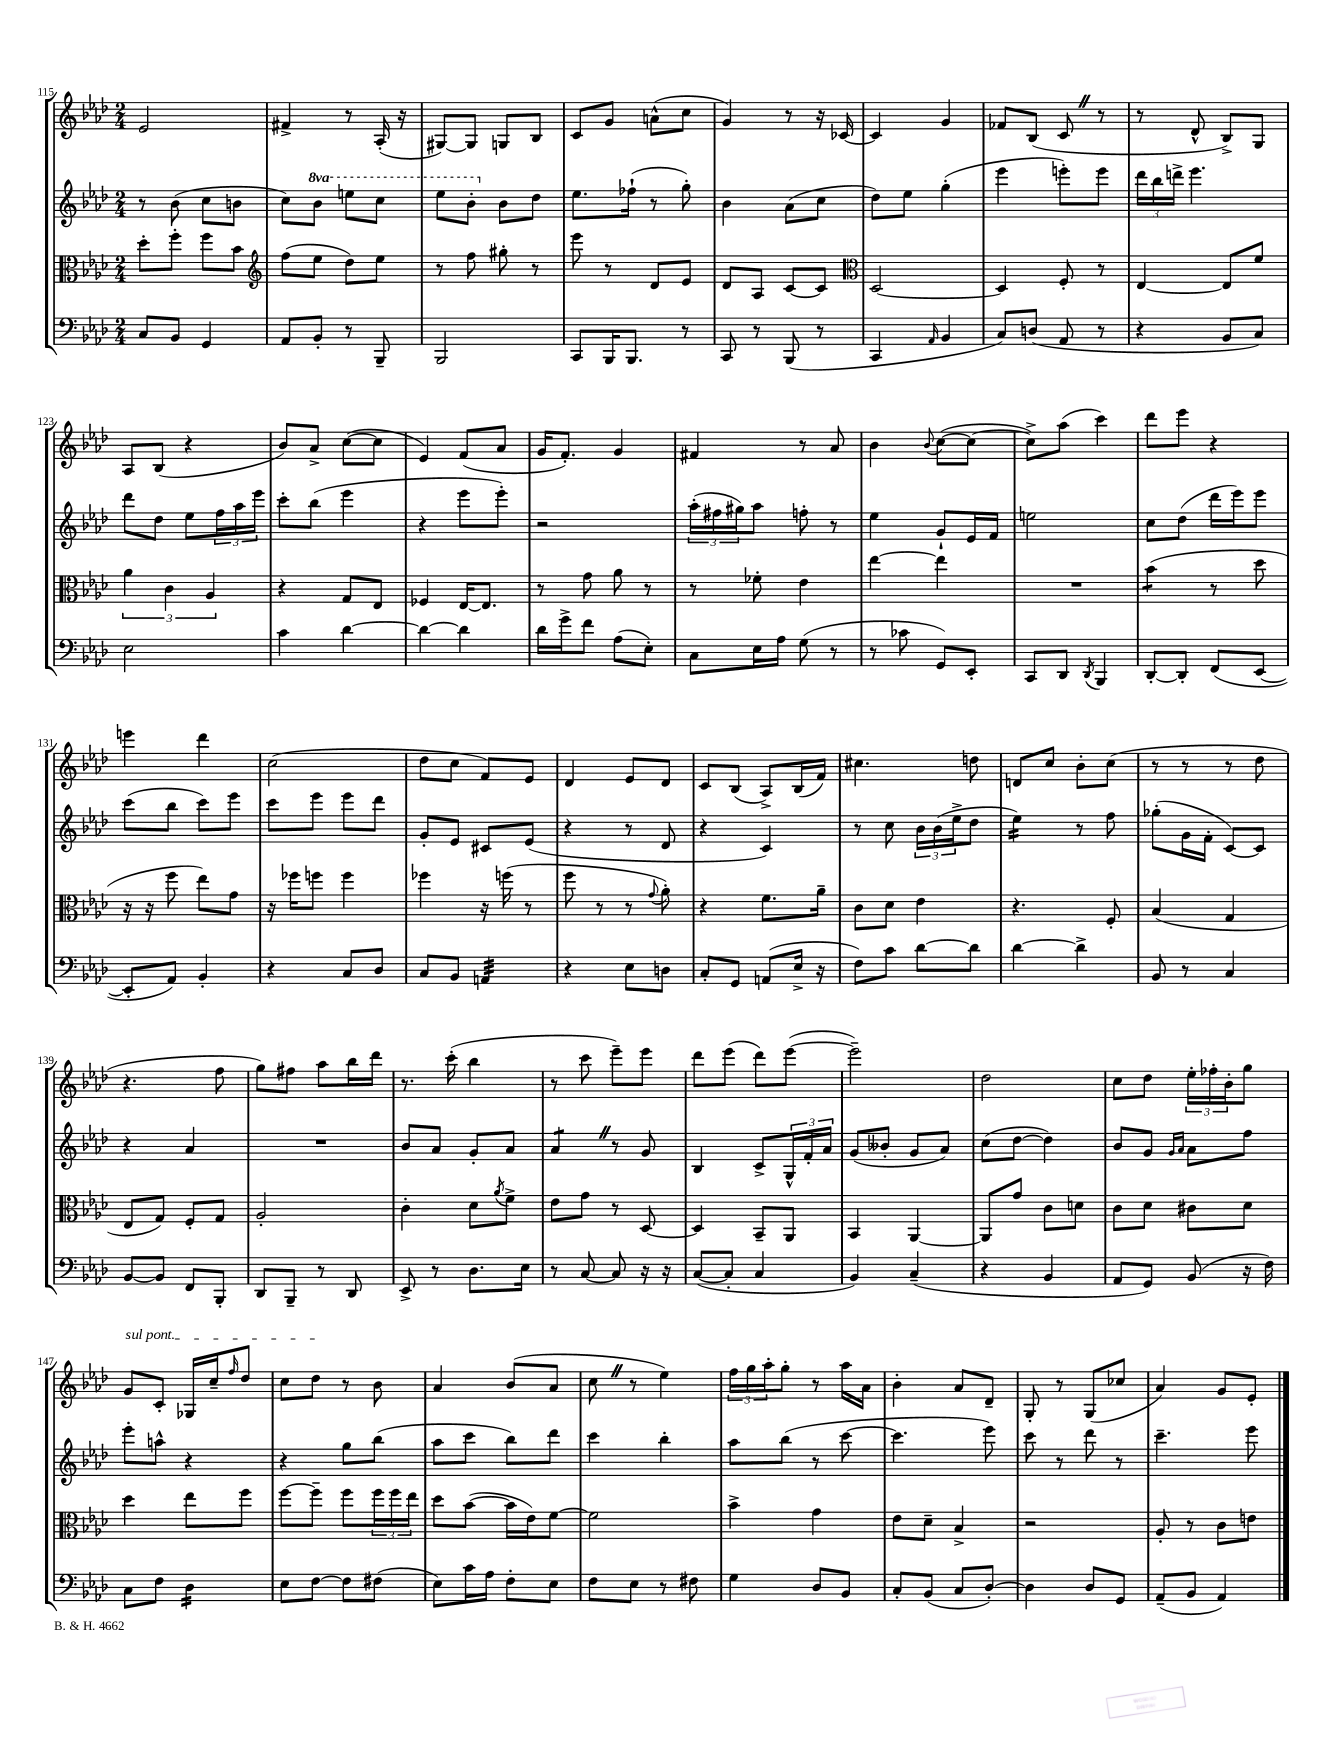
<<
\new StaffGroup <<
\new Staff = "s0" {
    \clef treble \key aes \major \numericTimeSignature \time 2/4
    ees'2 |
    fis'4-> r8 aes16-.( r16 |
    gis8~) gis8 g8 bes8 |
    c'8 g'8 a'8-^( c''8 |
    g'4) r8 r16 ces'16~ |
    ces'4 g'4 |
    fes'8 bes8( c'8 \once \override BreathingSign.text = \markup { \musicglyph "scripts.caesura.straight" } \breathe r8 |
    r8 des'8-^ bes8->) g8 |
    aes8 bes8( r4 |
    bes'8) aes'8-> c''8~( c''8 |
    ees'4) f'8( aes'8 |
    g'16 f'8.-.) g'4 |
    fis'4 r8 aes'8 |
    bes'4 \appoggiatura { bes'8 } c''8~( c''8~ |
    c''8->) aes''8( c'''4) |
    des'''8 ees'''8 r4 |
    e'''4 des'''4 |
    c''2( |
    des''8 c''8 f'8) ees'8 |
    des'4 ees'8 des'8 |
    c'8 bes8( aes8->) bes16( f'16) |
    cis''4. d''8 |
    d'8 c''8 bes'8-. c''8( |
    r8 r8 r8 des''8 |
    r4. f''8 |
    g''8) fis''8 aes''8 bes''16 des'''16 |
    r8. c'''16-.( bes''4 |
    r8 c'''8 ees'''8--) ees'''8 |
    des'''8 ees'''8( des'''8) ees'''8~( |
    ees'''2--) |
    des''2 |
    c''8 des''8 \tuplet 3/2 { ees''16-. fes''16-. bes'16-. } g''8 |
    \once \override TextSpanner.bound-details.left.text = \markup { \italic "sul pont." } g'8\startTextSpan c'8-. ges16 c''16-- \grace { f''16 } des''8 |
    c''8 des''8\stopTextSpan r8 bes'8 |
    aes'4 bes'8( aes'8 |
    c''8 \once \override BreathingSign.text = \markup { \musicglyph "scripts.caesura.straight" } \breathe r8 ees''4) |
    \tuplet 3/2 { f''16 g''16 aes''16-. } g''8-. r8 aes''16 aes'16 |
    bes'4-. aes'8 des'8-- |
    g8-. r8 g8( ces''8 |
    aes'4) g'8 ees'8-. \bar "|." |
}
\new Staff = "s1" {
    \clef treble \key aes \major \numericTimeSignature \time 2/4 \set Staff.ottavationMarkups = #ottavation-simple-ordinals
    r8 bes'8( c''8 b'8 |
    c''8) \ottava #1 bes''8 e'''8 c'''8 |
    ees'''8 bes''8-. \ottava #0 bes'8 des''8 |
    ees''8. fes''16-!( r8 g''8-.) |
    bes'4 aes'8( c''8 |
    des''8) ees''8 g''4-.( |
    ees'''4 e'''8-.) e'''8 |
    \tuplet 3/2 { des'''16 bes''16 d'''16-> } ees'''4. |
    des'''8 des''8 ees''8 \tuplet 3/2 { f''16 aes''16 ees'''16 } |
    c'''8-. bes''8( ees'''4 |
    r4 ees'''8 ees'''8-.) |
    r2 |
    \tuplet 3/2 { aes''16-.( fis''16 gis''16) } aes''8 f''8-. r8 |
    ees''4 g'8-! ees'16 f'16 |
    e''2 |
    c''8 des''8( des'''16 ees'''16) ees'''8 |
    c'''8( bes''8 c'''8) ees'''8 |
    c'''8 ees'''8 ees'''8 des'''8 |
    g'8-. ees'8 cis'8 ees'8( |
    r4 r8 des'8 |
    r4 c'4) |
    r8 c''8 \tuplet 3/2 { bes'16 bes'16( ees''16-> } des''8 |
    ees''4:16) r8 f''8 |
    ges''8-.( g'16 f'16-. c'8~) c'8 |
    r4 aes'4 |
    R2 |
    bes'8 aes'8 g'8-. aes'8 |
    aes'4:8 \once \override BreathingSign.text = \markup { \musicglyph "scripts.caesura.straight" } \breathe r8 g'8 |
    bes4 c'8-> \tuplet 3/2 { g16-^ f'16-. aes'16 } |
    g'8( beses'8-. g'8 aes'8) |
    c''8( des''8~ des''4) |
    bes'8 g'8 \grace { g'16 aes'16 } aes'8 f''8 |
    ees'''8-. a''8-^ r4 |
    r4 g''8 bes''8( |
    aes''8 c'''8 bes''8) des'''8 |
    c'''4 bes''4-. |
    aes''8 bes''8( r8 c'''8~ |
    c'''4. ees'''8) |
    c'''8 r8 des'''8 r8 |
    c'''4.-- ees'''8 \bar "|." |
}
\new Staff = "s2" {
    \clef alto \key aes \major \numericTimeSignature \time 2/4
    des''8-. f''8-. f''8 bes'8 |
    \clef treble f''8( ees''8 des''8) ees''8 |
    r8 f''8 gis''8-. r8 |
    ees'''8 r8 des'8 ees'8 |
    des'8 aes8 c'8~ c'8 |
    \clef alto des2~ |
    des4 f8-. r8 |
    ees4~ ees8 f'8 |
    \tuplet 3/2 { aes'4 c'4 aes4 } |
    r4 g8 ees8 |
    fes4 ees16~ ees8. |
    r8 g'8 aes'8 r8 |
    r8 fes'8-. ees'4 |
    ees''4~ ees''4 |
    R2 |
    bes'4:8( r8 des''8 |
    r16 r16 f''8 ees''8) g'8 |
    r16 fes''16 f''8 f''4 |
    fes''4 r16 f''16( r8 |
    f''8 r8 r8 \appoggiatura { g'8 } aes'8-.) |
    r4 f'8. aes'16-- |
    c'8 des'8 ees'4 |
    r4. f8-. |
    bes4( g4 |
    ees8 g8) f8-. g8 |
    aes2-. |
    c'4-. des'8 \acciaccatura { aes'8 } f'8-> |
    ees'8 g'8 r8 des8~ |
    des4 bes,8-- aes,8 |
    bes,4 aes,4~ |
    aes,8 g'8 c'8 d'8 |
    c'8 des'8 cis'8 des'8 |
    des''4 ees''8 f''8 |
    f''8~ f''8-- f''8 \tuplet 3/2 { f''16 f''16 ees''16 } |
    des''8 bes'8~( bes'16 ees'16) f'8~ |
    f'2 |
    bes'4-> g'4 |
    ees'8 des'8-- bes4-> |
    r2 |
    aes8-. r8 c'8 e'8 \bar "|." |
}
\new Staff = "s3" {
    \clef bass \key aes \major \numericTimeSignature \time 2/4
    c8 bes,8 g,4 |
    aes,8 bes,8-. r8 bes,,8-- |
    bes,,2 |
    c,8 bes,,16 bes,,8. r8 |
    c,8 r8 bes,,8( r8 |
    c,4 \grace { aes,16 } bes,4 |
    c8) d8( aes,8 r8 |
    r4 bes,8 c8) |
    ees2 |
    c'4 des'4~ |
    des'4~ des'4 |
    des'16 g'16-> f'8 aes8( ees8-.) |
    c8 ees16 aes16 g8( r8 |
    r8 ces'8 g,8) ees,8-. |
    c,8 des,8 \acciaccatura { des,8 } bes,,4 |
    des,8~-. des,8-. f,8( ees,8~ |
    ees,8-. aes,8) bes,4-. |
    r4 c8 des8 |
    c8 bes,8 a,4:32 |
    r4 ees8 d8 |
    c8-. g,8 a,8( ees16-> r16 |
    f8) c'8 des'8~ des'8 |
    des'4~ des'4-> |
    bes,8 r8 c4 |
    bes,8~ bes,8 f,8 bes,,8-. |
    des,8 bes,,8-- r8 des,8 |
    ees,8-> r8 des8. ees16 |
    r8 c8~ c8 r16 r16 |
    c8~( c8-. c4 |
    bes,4) c4--( |
    r4 bes,4 |
    aes,8 g,8) bes,8( r16 f16) |
    c8 f8 des4:16 |
    ees8 f8~ f8 fis8( |
    ees8) c'16 aes16 f8-. ees8 |
    f8 ees8 r8 fis8 |
    g4 des8 bes,8 |
    c8-. bes,8( c8 des8~-.) |
    des4 des8 g,8 |
    aes,8--( bes,8 aes,4) \bar "|." |
}
>>
>>
\layout { \context { \Score currentBarNumber = #115 } }
